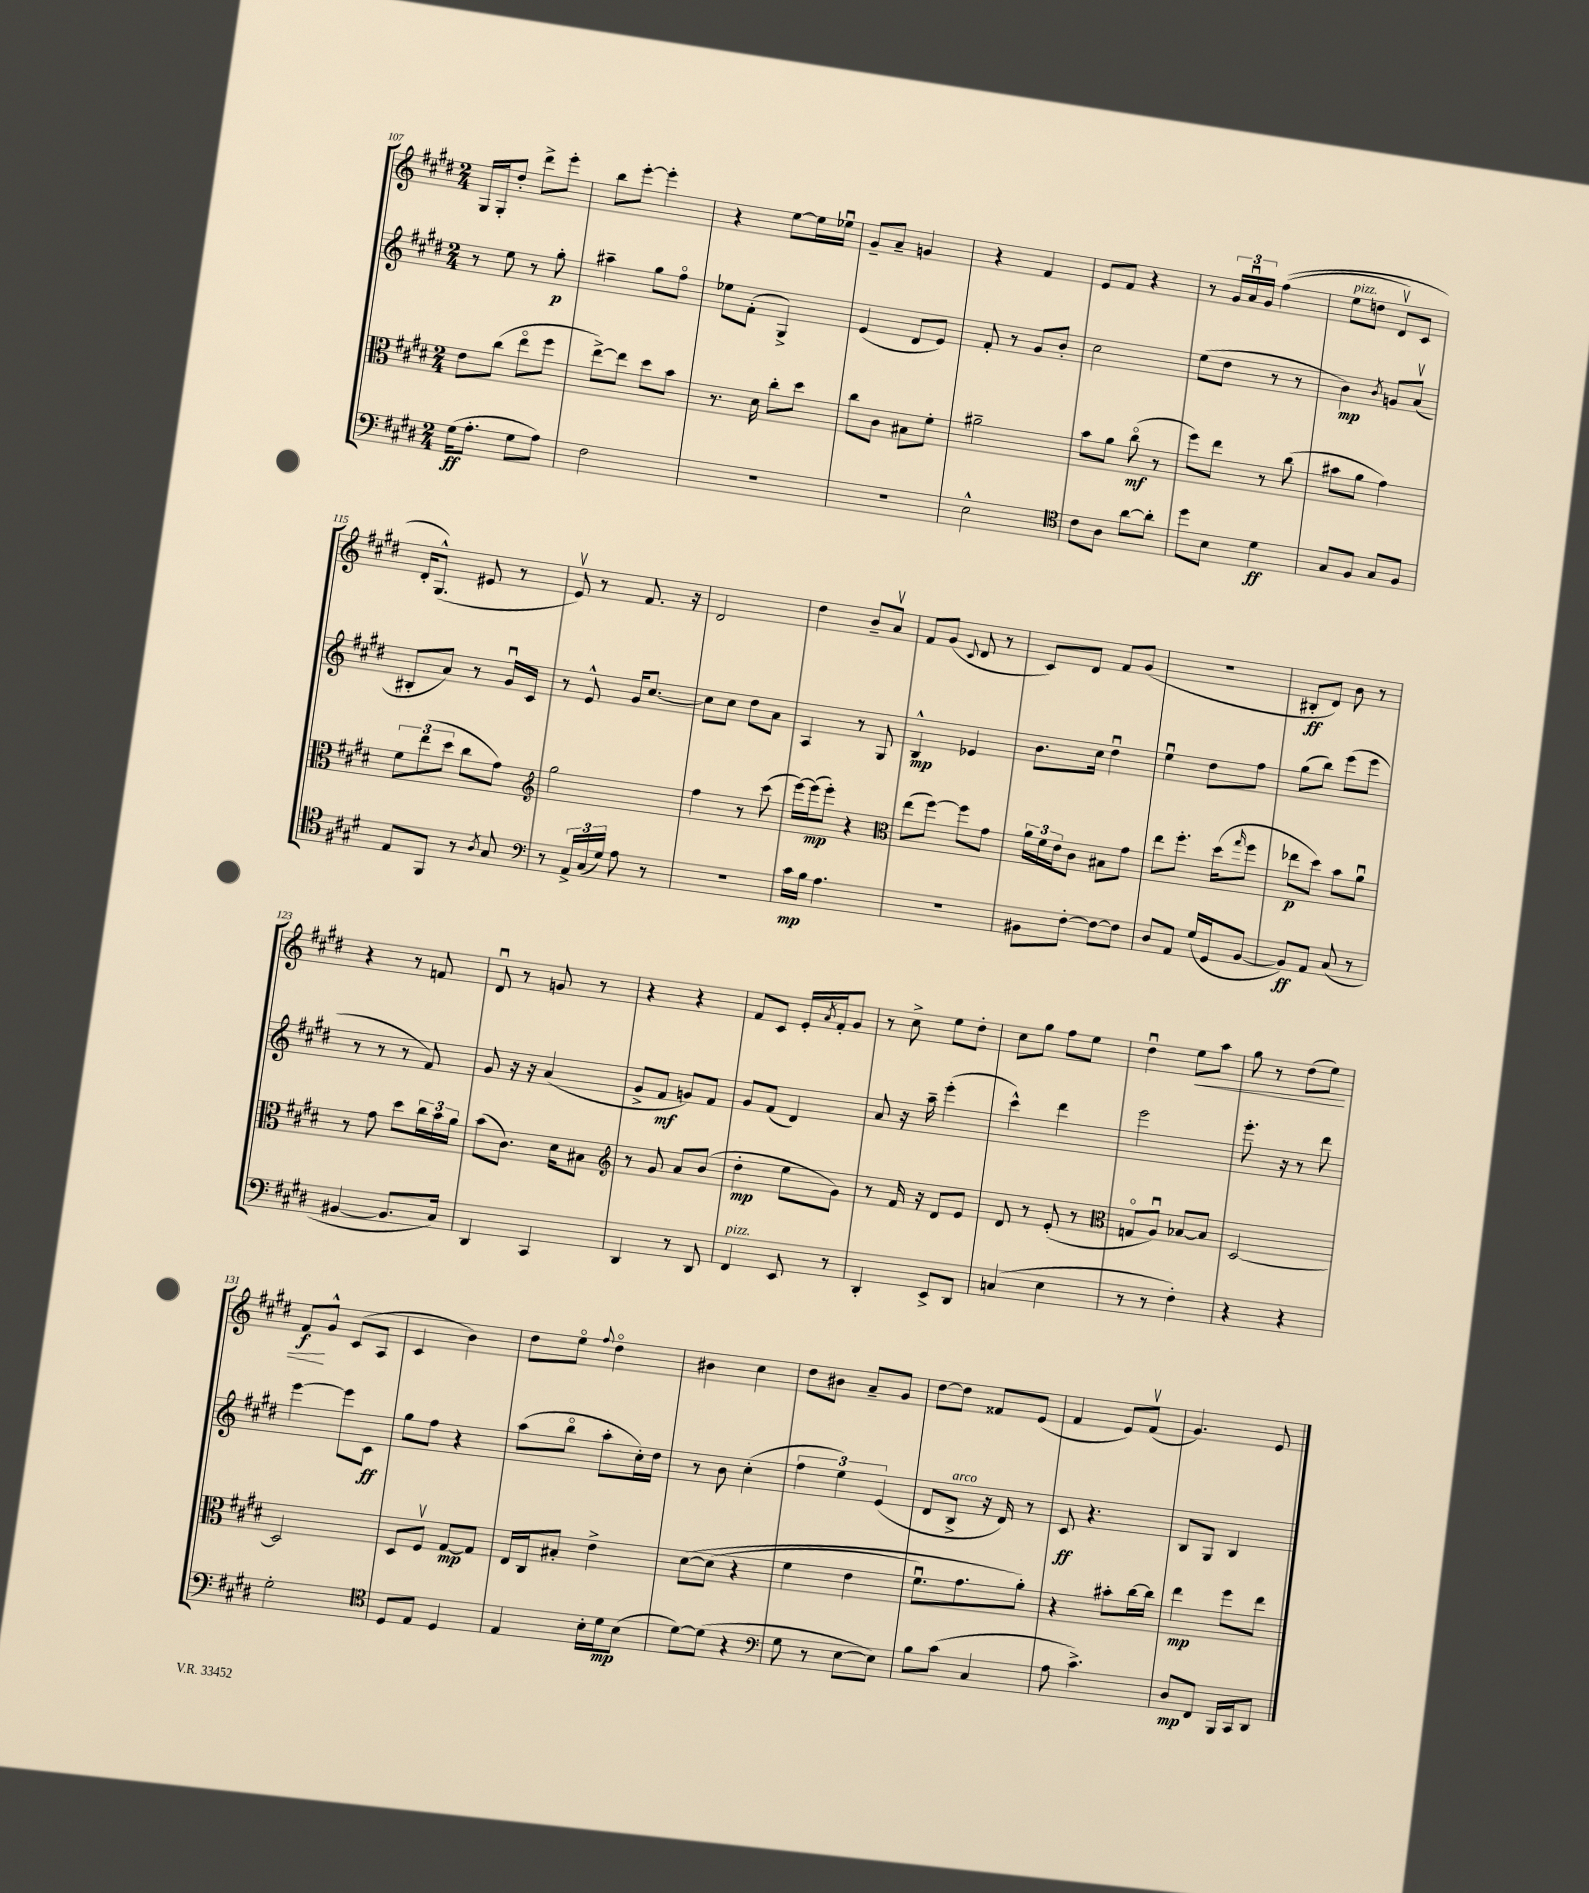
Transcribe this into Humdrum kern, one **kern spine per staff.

**kern	**dynam	**kern	**dynam	**kern	**dynam	**kern	**dynam
*part4	*part4	*part3	*part3	*part2	*part2	*part1	*part1
*staff4	*staff4	*staff3	*staff3	*staff2	*staff2	*staff1	*staff1
*clefF4	*	*clefC3	*	*clefG2	*	*clefG2	*
*k[f#c#g#d#]	*	*k[f#c#g#d#]	*	*k[f#c#g#d#]	*	*k[f#c#g#d#]	*
*M2/4	*	*M2/4	*	*M2/4	*	*M2/4	*
=107	=107	=107	=107	=107	=107	=107	=107
(16G#\KL	ff	8e\L	.	8r	.	16G#/LL	.
8.A'\J	.	.	.	.	.	16G#'/J	.
.	.	(8cc#\J	.	8ee\	.	8dd#'/J	.
8G#\L	.	8ee\L	.	8r	.	8ddd#^\L	.
8A\J)	.	8ff#\J	.	8gg#'\	p	8eee'\J	.
=108	=108	=108	=108	=108	=108	=108	=108
2F#\	.	[8ee^\L)	.	4aa#X~\	.	8bb\L	.
.	.	8ee\J]	.	.	.	[8eee'\J	.
.	.	8dd#\L	.	8gg#\L	.	4eee'\]	.
.	.	8b\J	.	8ff#\J	.	.	.
=109	=109	=109	=109	=109	=109	=109	=109
2r	.	8.r	.	8ee-X\L	.	4r	.
.	.	.	.	(8f#'\J	.	.	.
.	.	16d#\	.	.	.	.	.
.	.	8cc#'\L	.	4G#^/)	.	[8ee\L	.
.	.	8dd#\J	.	.	.	16ee\L]	.
.	.	.	.	.	.	16ee-Xu\JJ	.
=110	=110	=110	=110	=110	=110	=110	=110
2r	.	8cc#\L	.	(4e/	.	8g#~/L	.
.	.	8c#\J	.	.	.	8a~/J	.
.	.	8B#X\L	.	8d#/L	.	4gn/	.
.	.	8f#'\J	.	8e/J)	.	.	.
=111	=111	=111	=111	=111	=111	=111	=111
2E^^\	.	2a#X~\	.	8f#'/	.	4r	.
.	.	.	.	8r	.	.	.
.	.	.	.	8g#/L	.	4f#/	.
.	.	.	.	8b'/J	.	.	.
=112	=112	=112	=112	=112	=112	=112	=112
*clefC4	*	*	*	*	*	*	*
8c#\L	.	8b\L	.	2cc#\	.	8e/L	.
8A\J	.	8a\J	.	.	.	8f#/J	.
[8a\L	.	(8cc#\	mf	.	.	4r	.
8a'\J]	.	8r	.	.	.	.	.
=113	=113	=113	=113	=113	=113	=113	=113
8dd#\L	.	8ff#\L)	.	(8ee\L	.	8r	.
8B\J	.	8ee\J	.	8dd#\J	.	24g#/LL	.
.	.	.	.	.	.	24au/	.
.	.	.	.	.	.	24g#/JJ	.
4d#\	ff	8r	.	8r	.	((4ff#\	.
.	.	(8cc#\	.	8r	.	.	.
=114	=114	=114	=114	=114	=114	=114	=114
!	!	!	!	!	!	!LO:TX:a:i:t=pizz.	!
8G#/L	.	8b#X\L	.	4b\)	mp	8ee\L	.
8F#/J	.	8a\J	.	.	.	8ddn\J	.
.	.	.	.	8qb/	.	.	.
8G#/L	.	4g#\)	.	8gn/L	.	8d#v/L)	.
8F#/J	.	.	.	(8av/J	.	8c#/J	.
!!LO:LB:g=z
=115	=115	=115	=115	=115	=115	=115	=115
8E/L	.	12f#\L	.	8B#X'/L	.	16d#'/KL	.
.	.	.	.	.	.	(8.G#^^/J)	.
.	.	(12ee\	.	.	.	.	.
8FF#/J	.	.	.	8a/J)	.	.	.
.	.	12dd#\J	.	.	.	.	.
8r	.	8cc#\L	.	8r	.	8e#X/	.
8qA/	.	.	.	.	.	.	.
8G#/	.	8g#\J)	.	16g#u/LL	.	8r	.
.	.	.	.	16c#/JJ	.	.	.
=116	=116	=116	=116	=116	=116	=116	=116
*clefF4	*	*clefG2	*	*	*	*	*
8r	.	2gg#\	.	8r	.	8ev/)	.
24AA^/LL	.	.	.	8e^^/	.	8r	.
(24C#/	.	.	.	.	.	.	.
24G#/JJ)	.	.	.	.	.	.	.
8A\	.	.	.	16g#/KL	.	8.f#/	.
.	.	.	.	[8.cc#/J	.	.	.
8r	.	.	.	.	.	.	.
.	.	.	.	.	.	16r	.
=117	=117	=117	=117	=117	=117	=117	=117
2r	.	4ff#\	.	8cc#\L]	.	2d#/	.
.	.	.	.	8cc#\J	.	.	.
.	.	8r	.	8dd#\L	.	.	.
.	.	(8ccc#\	.	8a\J	.	.	.
=118	=118	=118	=118	=118	=118	=118	=118
16c#\LL	mp	[16eee\LL)	.	4A/	.	4dd#\	.
16B\JJ	.	(16eee\J]	mp	.	.	.	.
4.A\	.	8eee'\J)	.	.	.	.	.
.	.	4r	.	8r	.	8b~/L	.
.	.	.	.	8G#/	.	8av/J	.
=119	=119	=119	=119	=119	=119	=119	=119
*	*	*clefC3	*	*	*	*	*
2r	.	(8ee\L	.	4B^^/	mp	8f#/L	.
.	.	[8ff#\J)	.	.	.	(8g#/J	.
.	.	.	.	.	.	8qqc#/	.
.	.	8ff#\L]	.	4e-X/	.	8d#/	.
.	.	8g#\J	.	.	.	8r	.
=120	=120	=120	=120	=120	=120	=120	=120
8BB#X\L	.	24a\LL	.	8.b\L	.	8c#/L)	.
.	.	24f#\	.	.	.	.	.
.	.	24e\J	.	.	.	.	.
[8F#'\J	.	8c#\J	.	.	.	8d#/J	.
.	.	.	.	16cc#\Jk	.	.	.
8F#\L_	.	8B#X\L	.	4dd#u\	.	8f#/L	.
8F#\J]	.	8g#\J	.	.	.	(8g#/J	.
=121	=121	=121	=121	=121	=121	=121	=121
8D#/L	.	8ee\L	.	4eeu\	.	2r	.
8AA/J	.	8.ff#'\J	.	.	.	.	.
(16G#/LL	.	.	.	8dd#\L	.	.	.
16GG#/J	.	(16dd#\KL	.	.	.	.	.
.	.	16qqgg#/	.	.	.	.	.
[8BB/J	.	8ff#\J	.	8ff#\J	.	.	.
=122	=122	=122	=122	=122	=122	=122	=122
8BB/L])	ff	8ee-X\L	p	(8gg#\L	.	8B#X'/L	ff
8AA/J	.	8dd#\J)	.	8bb\J)	.	8d#/J)	.
(8C#/	.	8b\L	.	(8eee\L	.	8b\	.
8r	.	8au\J	.	8eee\J	.	8r	.
!!LO:LB:g=z
=123	=123	=123	=123	=123	=123	=123	=123
[4BB#X/	.	8r	.	8r	.	4r	.
.	.	8g#\	.	8r	.	.	.
8.BB#/L]	.	8dd#\L	.	8r	.	8r	.
.	.	24cc#\L	.	8f#/)	.	8fn/	.
.	.	24b\	.	.	.	.	.
16C#/Jk)	.	.	.	.	.	.	.
.	.	24a\JJ	.	.	.	.	.
=124	=124	=124	=124	=124	=124	=124	=124
4DD#/	.	(8b\L	.	8g#/	.	8d#u/	.
.	.	8.c#\J)	.	16r	.	8r	.
.	.	.	.	16r	.	.	.
4CC#/	.	.	.	(4a/	.	8gn/	.
.	.	16d#\KL	.	.	.	.	.
.	.	8B#X\J	.	.	.	8r	.
=125	=125	=125	=125	=125	=125	=125	=125
*	*	*clefG2	*	*	*	*	*
4DD#/	.	8r	.	8g#^/L	.	4r	.
.	.	8g#/	.	8f#/J	mf	.	.
8r	.	8a/L	.	8gn/L)	.	4r	.
8DD#/	.	(8b/J	.	8f#/J	.	.	.
=126	=126	=126	=126	=126	=126	=126	=126
!LO:TX:a:i:t=pizz.	!	!	!	!	!	!	!
4FF#/	.	4dd#'\	mp	8g#/L	.	8f#/L	.
.	.	.	.	(8f#/J	.	8c#/J	.
8EE/	.	8ee\L	.	4d#/)	.	16e'/LL	.
.	.	.	.	.	.	8qa/	.
.	.	.	.	.	.	16f#'/J	.
8r	.	8g#\J)	.	.	.	8g#/J	.
=127	=127	=127	=127	=127	=127	=127	=127
4DD#'/	.	8r	.	8a/	.	8r	.
.	.	16f#/	.	16r	.	8cc#^\	.
.	.	16r	.	16aa~\	.	.	.
8EE^/L	.	8d#/L	.	(4eee'\	.	8ee\L	.
8DD#/J	.	8e/J	.	.	.	8dd#'\J	.
=128	=128	=128	=128	=128	=128	=128	=128
(4Cn/	.	8d#/	.	4ccc#^^\)	.	8cc#\L	.
.	.	8r	.	.	.	8gg#\J	.
4E\	.	(8e'/	.	4ddd#\	.	8ff#\L	.
.	.	8r	.	.	.	8ee\J	.
=129	=129	=129	=129	=129	=129	=129	=129
*	*	*clefC3	*	*	*	*	*
8r	.	8Gn/L	.	2eee\	.	4dd#u\	.
8r	.	8Au/J)	.	.	.	.	.
!	!	!	!	!	!	!	!LO:HP:b
4F#'\)	.	[8B-X/L	.	.	.	8ee\L	<
.	.	8B-/J]	.	.	.	8aa\J	.
=130	=130	=130	=130	=130	=130	=130	=130
4r	.	[2D#/	.	8.eee'\	.	8gg#\	.
.	.	.	.	.	.	8r	.
.	.	.	.	16r	.	.	.
4r	.	.	.	8r	.	(8dd#\L	.
.	.	.	.	8ddd#\	.	8ee\J)	.
!!LO:LB:g=z
=131	=131	=131	=131	=131	=131	=131	=131
2G#'\	.	2D#/]	.	[4eee\	.	8f#/L	f
.	.	.	.	.	.	8g#^^/J	[
.	.	.	.	8eee\L]	.	(8c#/L	.
.	.	.	.	8c#\J	ff	8A/J	.
=132	=132	=132	=132	=132	=132	=132	=132
*clefC4	*	*	*	*	*	*	*
8D#/L	.	8D#/L	.	8gg#\L	.	4c#/	.
8E/J	.	8F#v/J	.	8ff#\J	.	.	.
4D#/	.	[8G#/L	mp	4r	.	4b\)	.
.	.	8G#/J]	.	.	.	.	.
=133	=133	=133	=133	=133	=133	=133	=133
4E/	.	16E/LL	.	(8aa\L	.	8dd#\L	.
.	.	16C#/J	.	.	.	.	.
.	.	8B#X'/J	.	8bb\J	.	8ee\J	.
.	.	.	.	.	.	8qqff#/	.
16B'\LL	.	4e^\	.	8aa'\L	.	4dd#\	.
16d#\J	mp	.	.	.	.	.	.
(8B\J	.	.	.	16cc#'\L)	.	.	.
.	.	.	.	16dd#\JJ	.	.	.
=134	=134	=134	=134	=134	=134	=134	=134
[8d#\L)	.	([8d#\L	.	8r	.	4b#X\	.
(8d#\J]	.	(8d#\J]	.	8b\	.	.	.
4r	.	4r	.	(4cc#'\	.	4cc#\	.
=135	=135	=135	=135	=135	=135	=135	=135
*clefF4	*	*	*	*	*	*	*
8G#\	.	4f#\	.	6ff#\	.	8dd#\L	.
8r	.	.	.	.	.	8b#X\J	.
.	.	.	.	6ee\)	.	.	.
[8E\L	.	4e\	.	.	.	8a~/L	.
.	.	.	.	(6e/	.	.	.
8E\J])	.	.	.	.	.	8g#/J	.
=136	=136	=136	=136	=136	=136	=136	=136
8B\L	.	8.f#u\L)	.	8d#/L	.	[8dd#\L	.
!	!	!	!	!LO:TX:a:i:t=arco	!	!	!
(8c#\J	.	.	.	8B^/J	.	8dd#\J]	.
.	.	8.g#\	.	.	.	.	.
4C#/	.	.	.	16r	.	8f##X/L	.
.	.	.	.	16d#/)	.	.	.
.	.	8a'\J)	.	8r	.	(8e/J	.
=137	=137	=137	=137	=137	=137	=137	=137
8A\	.	4r	.	8c#/	ff	4f#/	.
4.c#^\)	.	.	.	4.r	.	.	.
.	.	8b#X'\L	.	.	.	8e/L)	.
.	.	[16cc#\L	.	.	.	(8f#v/J	.
.	.	16cc#\JJ]	.	.	.	.	.
=138	=138	=138	=138	=138	=138	=138	=138
8D#/L	mp	4ee\	mp	8B/L	.	4.g#/)	.
8FF#/J	.	.	.	8G#/J	.	.	.
16BBB/LL	.	8ff#\L	.	4B/	.	.	.
16CC#/J	.	.	.	.	.	.	.
8DD#/J	.	8ee\J	.	.	.	8e/	.
==	==	==	==	==	==	==	==
*-	*-	*-	*-	*-	*-	*-	*-
